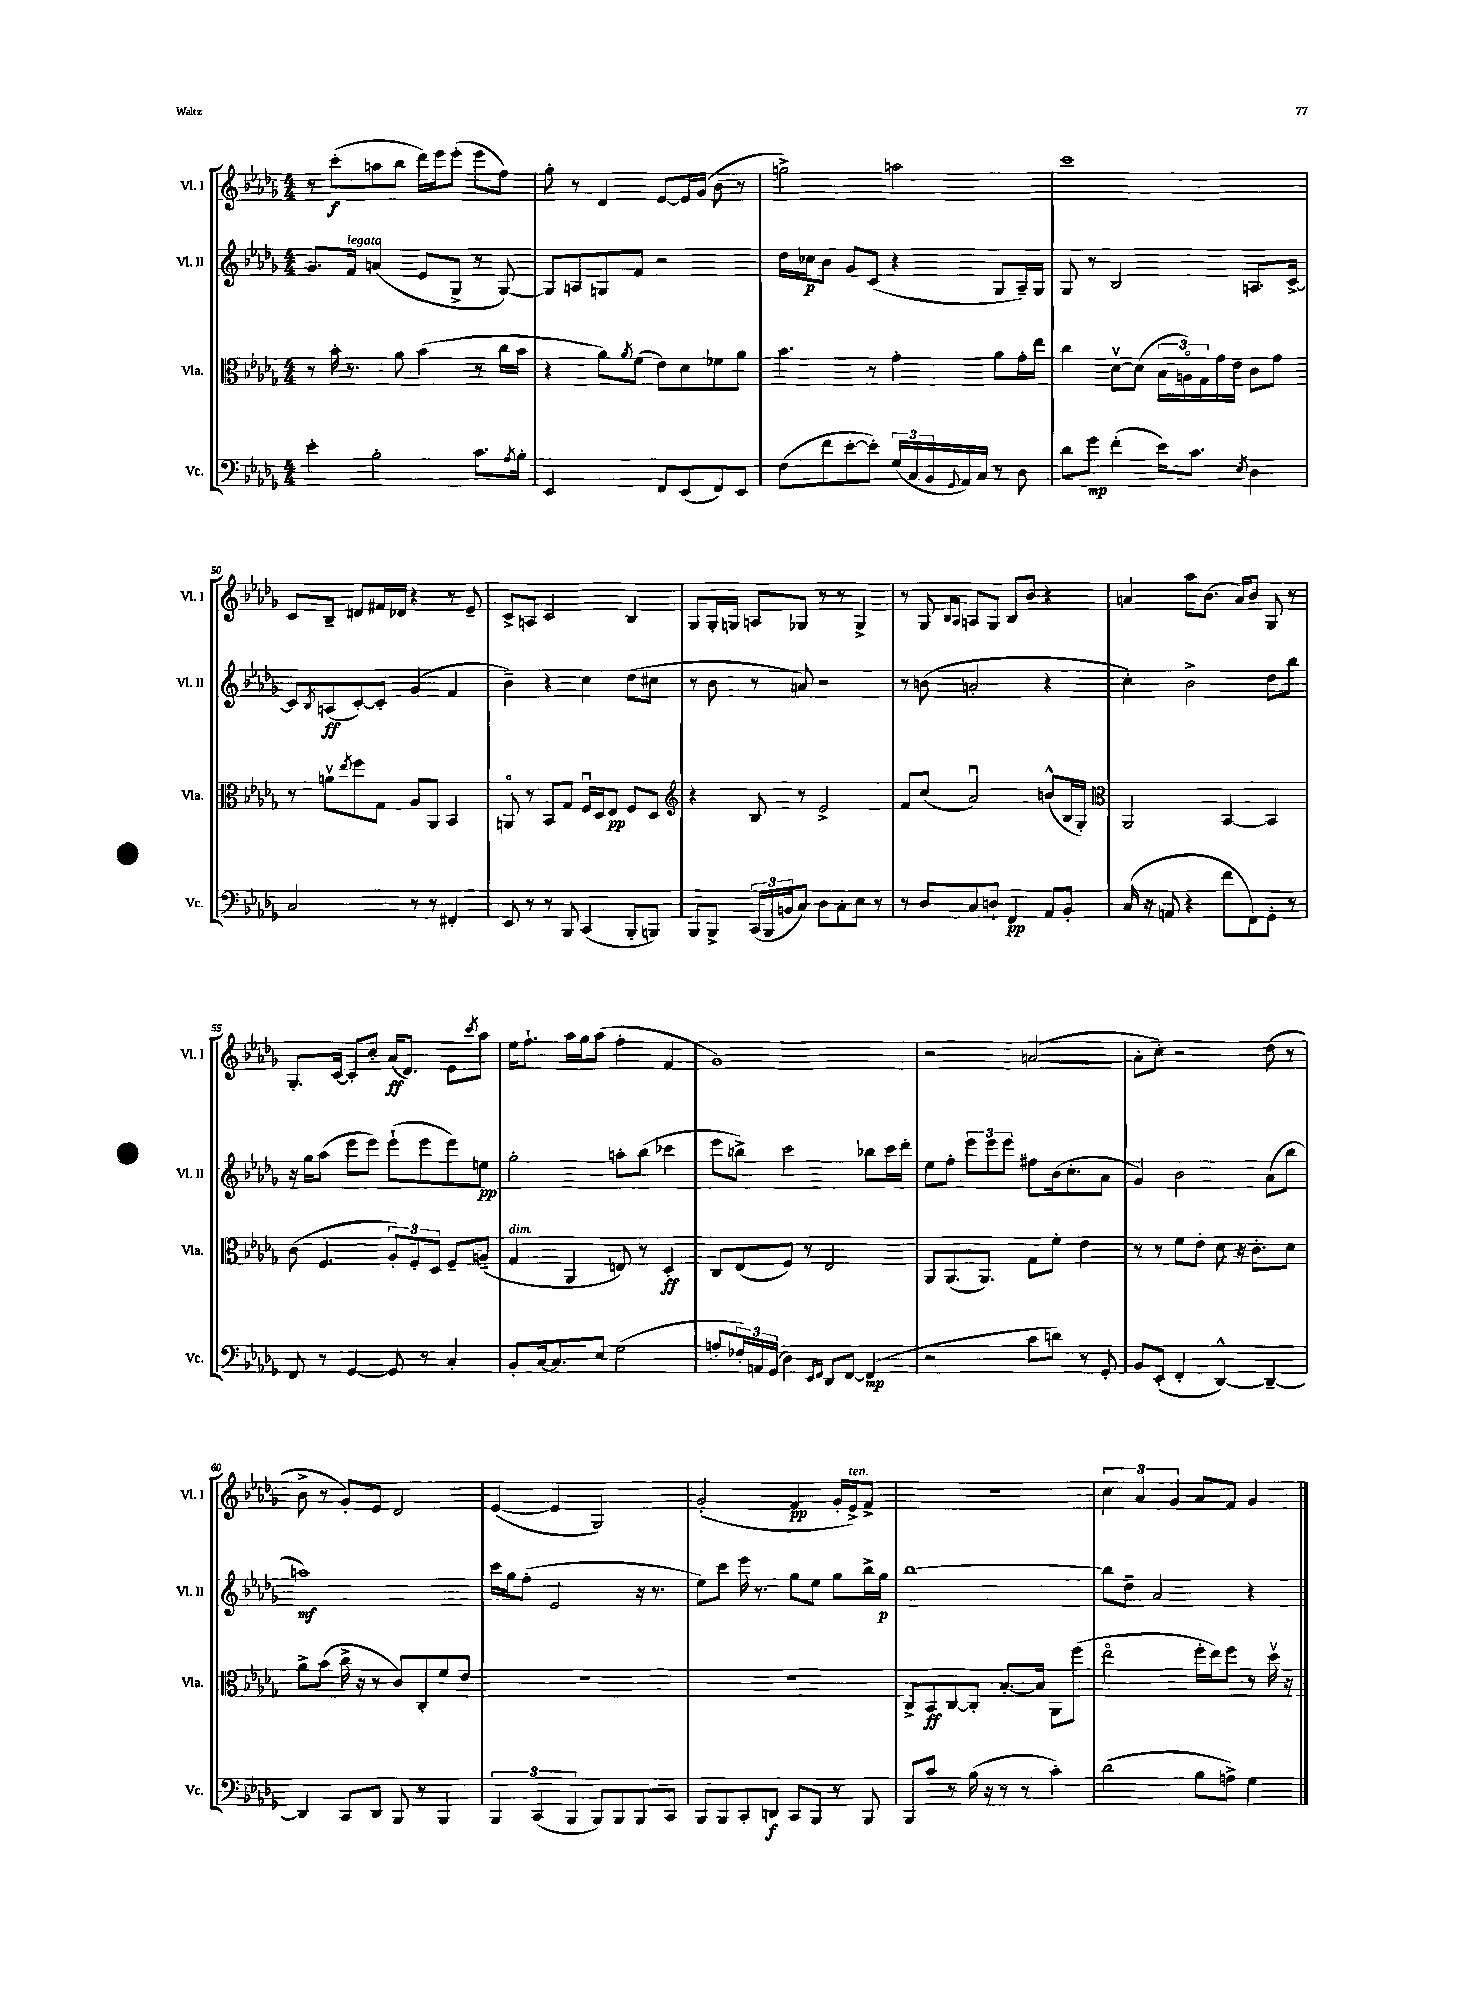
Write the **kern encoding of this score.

**kern	**dynam	**kern	**dynam	**kern	**dynam	**kern	**dynam
*part4	*part4	*part3	*part3	*part2	*part2	*part1	*part1
*staff4	*staff4	*staff3	*staff3	*staff2	*staff2	*staff1	*staff1
*I"Vc.	*	*I"Vla.	*	*I"Vl. II	*	*I"Vl. I	*
*I'Vc.	*	*I'Vla.	*	*I'Vl. II	*	*I'Vl. I	*
*clefF4	*	*clefC3	*	*clefG2	*	*clefG2	*
*k[b-e-a-d-g-]	*	*k[b-e-a-d-g-]	*	*k[b-e-a-d-g-]	*	*k[b-e-a-d-g-]	*
*M4/4	*	*M4/4	*	*M4/4	*	*M4/4	*
=46	=46	=46	=46	=46	=46	=46	=46
4e-'\	.	8r	.	8.g-/L	.	8r	.
.	.	16b-'\	.	.	.	(8ccc'\L	f
!	!	!	!	!LO:TX:a:i:t=legato	!	!	!
.	.	8.r	.	16f/Jk	.	.	.
2B-'\	.	.	.	(4an/	.	8aan\	.
.	.	8a-\	.	.	.	8bb-\J	.
.	.	(4b-\	.	8e-/L	.	16ddd-\LL)	.
.	.	.	.	.	.	16eee-\J	.
.	.	.	.	8G-^/J	.	(8eee-'\J	.
8.c\L	.	8r	.	8r	.	8eee-\L	.
.	.	16cc\LL	.	[8G-/)	.	8ff\J)	.
8qA-/	.	.	.	.	.	.	.
16B-'\Jk	.	16b-\JJ	.	.	.	.	.
=47	=47	=47	=47	=47	=47	=47	=47
2EE-/	.	4r	.	8G-/L]	.	8gg-'\	.
.	.	.	.	8An/	.	8r	.
.	.	8a-\L)	.	8Gn/	.	4d-/	.
.	.	8qa-/	.	.	.	.	.
.	.	(8f\J	.	8f/J	.	.	.
8FF/L	.	8e-\L)	.	2r	.	[8e-/L	.
(8EE-/	.	8d-\	.	.	.	16e-/L]	.
.	.	.	.	.	.	(16g-/JJ	.
8FF/)	.	8f-X\	.	.	.	8b-\	.
8EE-/J	.	8a-\J	.	.	.	8r	.
=48	=48	=48	=48	=48	=48	=48	=48
(8F\L	.	4.b-\	.	16dd-\LL	.	2ggn^\)	.
.	.	.	.	16cc-X\J	p	.	.
8f\	.	.	.	8b-\J	.	.	.
[8e-'\	.	.	.	8g-/L	.	.	.
8e-'\J])	.	8r	.	(8c/J	.	.	.
(24G-/LL	.	4g-'\	.	4r	.	2aan\	.
24C/	.	.	.	.	.	.	.
24BB-/	.	.	.	.	.	.	.
8qqGG-/	.	.	.	.	.	.	.
16AA-/)	.	.	.	.	.	.	.
16C/JJ	.	.	.	.	.	.	.
8r	.	8a-\L	.	8G-/L	.	.	.
8D-\	.	16g-'\L	.	16A-~/L)	.	.	.
.	.	16ee-\JJ	.	16G-/JJ	.	.	.
=49	=49	=49	=49	=49	=49	=49	=49
8d-\L	.	4cc\	.	8G-/	.	1ccc	.
8g-\J	mp	.	.	8r	.	.	.
(4f'\	.	[8d-v\L	.	2B-/	.	.	.
.	.	(8d-\J]	.	.	.	.	.
16e-\KL)	.	24B-\LL	.	.	.	.	.
.	.	24An\)	.	.	.	.	.
8.c\J	.	.	.	.	.	.	.
.	.	24G-\	.	.	.	.	.
.	.	16g-\	.	.	.	.	.
.	.	16e-\JJ	.	.	.	.	.
8qE-/	.	.	.	.	.	.	.
4D-\	.	8c\L	.	8.An/L	.	.	.
.	.	8g-\J	.	.	.	.	.
.	.	.	.	[16c^/Jk	.	.	.
!!LO:LB:g=z
=50	=50	=50	=50	=50	=50	=50	=50
2C/	.	8r	.	8c/L]	.	8c/L	.
.	.	.	.	8qB-/	.	.	.
.	.	8anv\L	.	(8An/	ff	8B-~/J	.
.	.	8qee-/	.	.	.	.	.
.	.	8ff\	.	[8c'/)	.	8dn/L	.
.	.	8G-\J	.	8c'/J]	.	16f#X/L	.
.	.	.	.	.	.	16d-X/JJ	.
8r	.	8A-/L	.	(4g-/	.	4r	.
8r	.	8AA-/J	.	.	.	.	.
4FF#X'/	.	4BB-/	.	4f/	.	8r	.
.	.	.	.	.	.	8e-~/	.
=51	=51	=51	=51	=51	=51	=51	=51
8EE-/	.	8AAn/	.	4b-~\)	.	8c^/L	.
8r	.	8r	.	.	.	8An/J	.
8r	.	8BB-/L	.	4r	.	2c/	.
8BBB-/	.	8G-/J	.	.	.	.	.
(4CC/	.	16Fu/LL	.	4cc\	.	.	.
.	.	16D-/J	.	.	.	.	.
.	.	8E-/J	pp	.	.	.	.
8BBB-'/L	.	8F/L	.	(8dd-\L	.	4B-/	.
8BBBn/J)	.	8D-/J	.	8cc#X\J	.	.	.
=52	=52	=52	=52	=52	=52	=52	=52
*	*	*clefG2	*	*	*	*	*
8BBB-/L	.	4r	.	8r	.	8G-/L	.
8BBB-^/J	.	.	.	8b-\	.	16G-'/L	.
.	.	.	.	.	.	16Gn/JJ	.
(24CC/LL	.	8B-/	.	8r	.	8An/L	.
24BBB-/	.	.	.	.	.	.	.
24BBn/J	.	.	.	.	.	.	.
8C/J)	.	8r	.	8an/)	.	8G-X/J	.
8D-\L	.	2e-^/	.	2r	.	8r	.
8C'\	.	.	.	.	.	8r	.
8E-\J	.	.	.	.	.	4G-^/	.
8r	.	.	.	.	.	.	.
=53	=53	=53	=53	=53	=53	=53	=53
8r	.	8f/L	.	8r	.	8r	.
8D-/L	.	(8cc/J	.	(8bn\	.	8G-/	.
.	.	.	.	.	.	16qqB-/LL	.
.	.	.	.	.	.	16qqA-/JJ	.
8C/	.	2a-u/)	.	2an'/	.	8An/L	.
8Dn`/J	.	.	.	.	.	8G-/J	.
4FF/	pp	.	.	.	.	8B-/L	.
.	.	.	.	.	.	8b-/J	.
8AA-/L	.	(8bn^^/L	.	4r	.	4r	.
8BB-'/J	.	16B-/L	.	.	.	.	.
.	.	16G-'/JJ)	.	.	.	.	.
=54	=54	=54	=54	=54	=54	=54	=54
*	*	*clefC3	*	*	*	*	*
(16C/	.	2AA-/	.	4cc'\)	.	4an/	.
16r	.	.	.	.	.	.	.
8AAn/	.	.	.	.	.	.	.
4r	.	.	.	2b-^\	.	8aa-\L	.
.	.	.	.	.	.	(8.b-\J	.
8f\L	.	[4BB-/	.	.	.	.	.
.	.	.	.	.	.	16a/KL)	.
8FF\)	.	.	.	.	.	8b-/J	.
8GG-'\J	.	4BB-/]	.	8dd-\L	.	8G-/	.
8r	.	.	.	8bb-\J	.	8r	.
!!LO:LB:g=z
=55	=55	=55	=55	=55	=55	=55	=55
8FF/	.	(8c\	.	16r	.	8.G-'/L	.
.	.	.	.	16gg-\KL	.	.	.
8r	.	4.F/	.	(8aa-\J	.	.	.
.	.	.	.	.	.	[16c/Jk	.
[4GG-/	.	.	.	8eee-\L	.	8c'/L]	.
.	.	.	.	8eee-\J)	.	8cc'/J	.
8GG-/]	.	12A-'/L)	.	(8eee-`\L	.	(16a-/KL	ff
.	.	.	.	.	.	8.d-/J)	.
.	.	12F'/	.	.	.	.	.
8r	.	.	.	8eee-\	.	.	.
.	.	12D-/J	.	.	.	.	.
4C'/	.	8F~/L	.	8eee-\)	.	8e-\L	.
.	.	.	.	.	.	8qccc/	.
.	.	(8An~/J	.	8een\J	pp	8aa-\J	.
=56	=56	=56	=56	=56	=56	=56	=56
!	!	!LO:TX:a:i:t=dim.	!	!	!	!	!
8BB-'/L	.	4G-/	.	2gg-'\	.	16ee-\KL	.
.	.	.	.	.	.	8.ff`\J	.
[16C/k	.	.	.	.	.	.	.
8.C/]	.	.	.	.	.	.	.
.	.	4AA-/	.	.	.	16aa-\LL	.
.	.	.	.	.	.	16gg-\J	.
8E-/J	.	.	.	.	.	(8aa-\J	.
(2G-\	.	8En/)	.	8aan'\L	.	4ff'\	.
.	.	8r	.	(8bb-\J	.	.	.
.	.	4D-'/	ff	4ccc-X\	.	4f/	.
=57	=57	=57	=57	=57	=57	=57	=57
8An'/L	.	8C/L	.	8eee-\L	.	1g-)	.
24F-X'/L)	.	(8E-/	.	8bbn^\J)	.	.	.
24AAn/	.	.	.	.	.	.	.
(24GG-/JJ	.	.	.	.	.	.	.
4D-\)	.	8F/J)	.	2ccc\	.	.	.
.	.	8r	.	.	.	.	.
16qqEE-/LL	.	.	.	.	.	.	.
16qqFF/JJ	.	.	.	.	.	.	.
8DD-/L	.	2E-/	.	.	.	.	.
[8FF/J	.	.	.	.	.	.	.
(4FF/]	mp	.	.	8bb-X\L	.	.	.
.	.	.	.	16ccc\L	.	.	.
.	.	.	.	16ddd-'\JJ	.	.	.
=58	=58	=58	=58	=58	=58	=58	=58
2r	.	8AA-/L	.	8ee-\L	.	2r	.
.	.	(8.AA-/	.	8ff'\J	.	.	.
.	.	.	.	12eee-\L	.	.	.
.	.	8.AA-/J)	.	.	.	.	.
.	.	.	.	12eee-\	.	.	.
.	.	.	.	12eee-\J	.	.	.
8c\L	.	8G-\L	.	8ff#X\L	.	([2an/	.
8dn\J)	.	8f'\J	.	(16b-\k	.	.	.
.	.	.	.	8.cc'\	.	.	.
8r	.	4e-\	.	.	.	.	.
8GG-'/	.	.	.	8a-\J	.	.	.
=59	=59	=59	=59	=59	=59	=59	=59
8BB-/L	.	8r	.	4g-/)	.	8a'\L]	.
(8EE-'/J	.	8r	.	.	.	8cc'\J)	.
4FF'/	.	8f\L	.	2b-\	.	2r	.
.	.	8e-'\J	.	.	.	.	.
[4DD-^^/)	.	8d-\	.	.	.	.	.
.	.	16r	.	.	.	.	.
.	.	8.c'\L	.	.	.	.	.
4DD-~/_	.	.	.	(8a-\L	.	(8dd-\	.
.	.	8d-\J	.	8bb-\J	.	8r	.
!!LO:LB:g=z
=60	=60	=60	=60	=60	=60	=60	=60
4DD-/]	.	8a-^\L	.	1aan)	mf	8b-^\	.
.	.	(8b-\J	.	.	.	8r	.
8CC/L	.	16cc^\	.	.	.	8g-'/L)	.
.	.	16r	.	.	.	.	.
8DD-/J	.	8r	.	.	.	8e-/J	.
8BBB-/	.	8c/L)	.	.	.	2d-/	.
8r	.	8C'/	.	.	.	.	.
4BBB-/	.	8f/	.	.	.	.	.
.	.	8e-/J	.	.	.	.	.
=61	=61	=61	=61	=61	=61	=61	=61
6BBB-/	.	1r	.	16ccc\LL	.	([4e-/	.
.	.	.	.	16gg-\J	.	.	.
.	.	.	.	(8ff'\J	.	.	.
(6CC/	.	.	.	.	.	.	.
.	.	.	.	2e-/	.	4e-/]	.
6BBB-/	.	.	.	.	.	.	.
8BBB-/L)	.	.	.	.	.	2G-/)	.
8BBB-/	.	.	.	.	.	.	.
8BBB-/	.	.	.	16r	.	.	.
.	.	.	.	8.r	.	.	.
8CC/J	.	.	.	.	.	.	.
=62	=62	=62	=62	=62	=62	=62	=62
8BBB-/L	.	1r	.	8ee-\L)	.	(2g-'/	.
8BBB-/	.	.	.	8ccc\J	.	.	.
8CC'/	.	.	.	16eee-\	.	.	.
.	.	.	.	8.r	.	.	.
8DDn/J	f	.	.	.	.	.	.
8CC/L	.	.	.	8gg-\L	.	4f/	pp
8BBB-/J	.	.	.	8ee-\J	.	.	.
8r	.	.	.	8gg-\L	.	16g-'/LL	.
!	!	!	!	!	!	!LO:TX:a:i:t=ten.	!
.	.	.	.	.	.	16e-^/J)	.
8BBB-/	.	.	.	16bb-^\L	.	8f^/J	.
.	.	.	.	16gg-\JJ	p	.	.
=63	=63	=63	=63	=63	=63	=63	=63
8BBB-/L	.	8C^/L	.	[1bb-	.	1r	.
8c/J	.	8BB-/	ff	.	.	.	.
8r	.	[8C/	.	.	.	.	.
(16B-\	.	8C'/J]	.	.	.	.	.
16r	.	.	.	.	.	.	.
8r	.	[8.B-'/L	.	.	.	.	.
8r	.	.	.	.	.	.	.
.	.	16B-/Jk]	.	.	.	.	.
4c'\)	.	8AA-\L	.	.	.	.	.
.	.	(8ff\J	.	.	.	.	.
=64	=64	=64	=64	=64	=64	=64	=64
(2d-\	.	2ee-\	.	8bb-\L]	.	6cc\	.
.	.	.	.	8dd-~\J	.	.	.
.	.	.	.	.	.	6a-/	.
.	.	.	.	2a-/	.	.	.
.	.	.	.	.	.	6g-/	.
8B-\L	.	16ff'\LL	.	.	.	8a-/L	.
.	.	16ee-\J)	.	.	.	.	.
8An^\J)	.	8ff\J	.	.	.	8f/J	.
4G-\	.	8r	.	4r	.	4g-/	.
.	.	16dd-v\	.	.	.	.	.
.	.	16r	.	.	.	.	.
==	==	==	==	==	==	==	==
*-	*-	*-	*-	*-	*-	*-	*-
